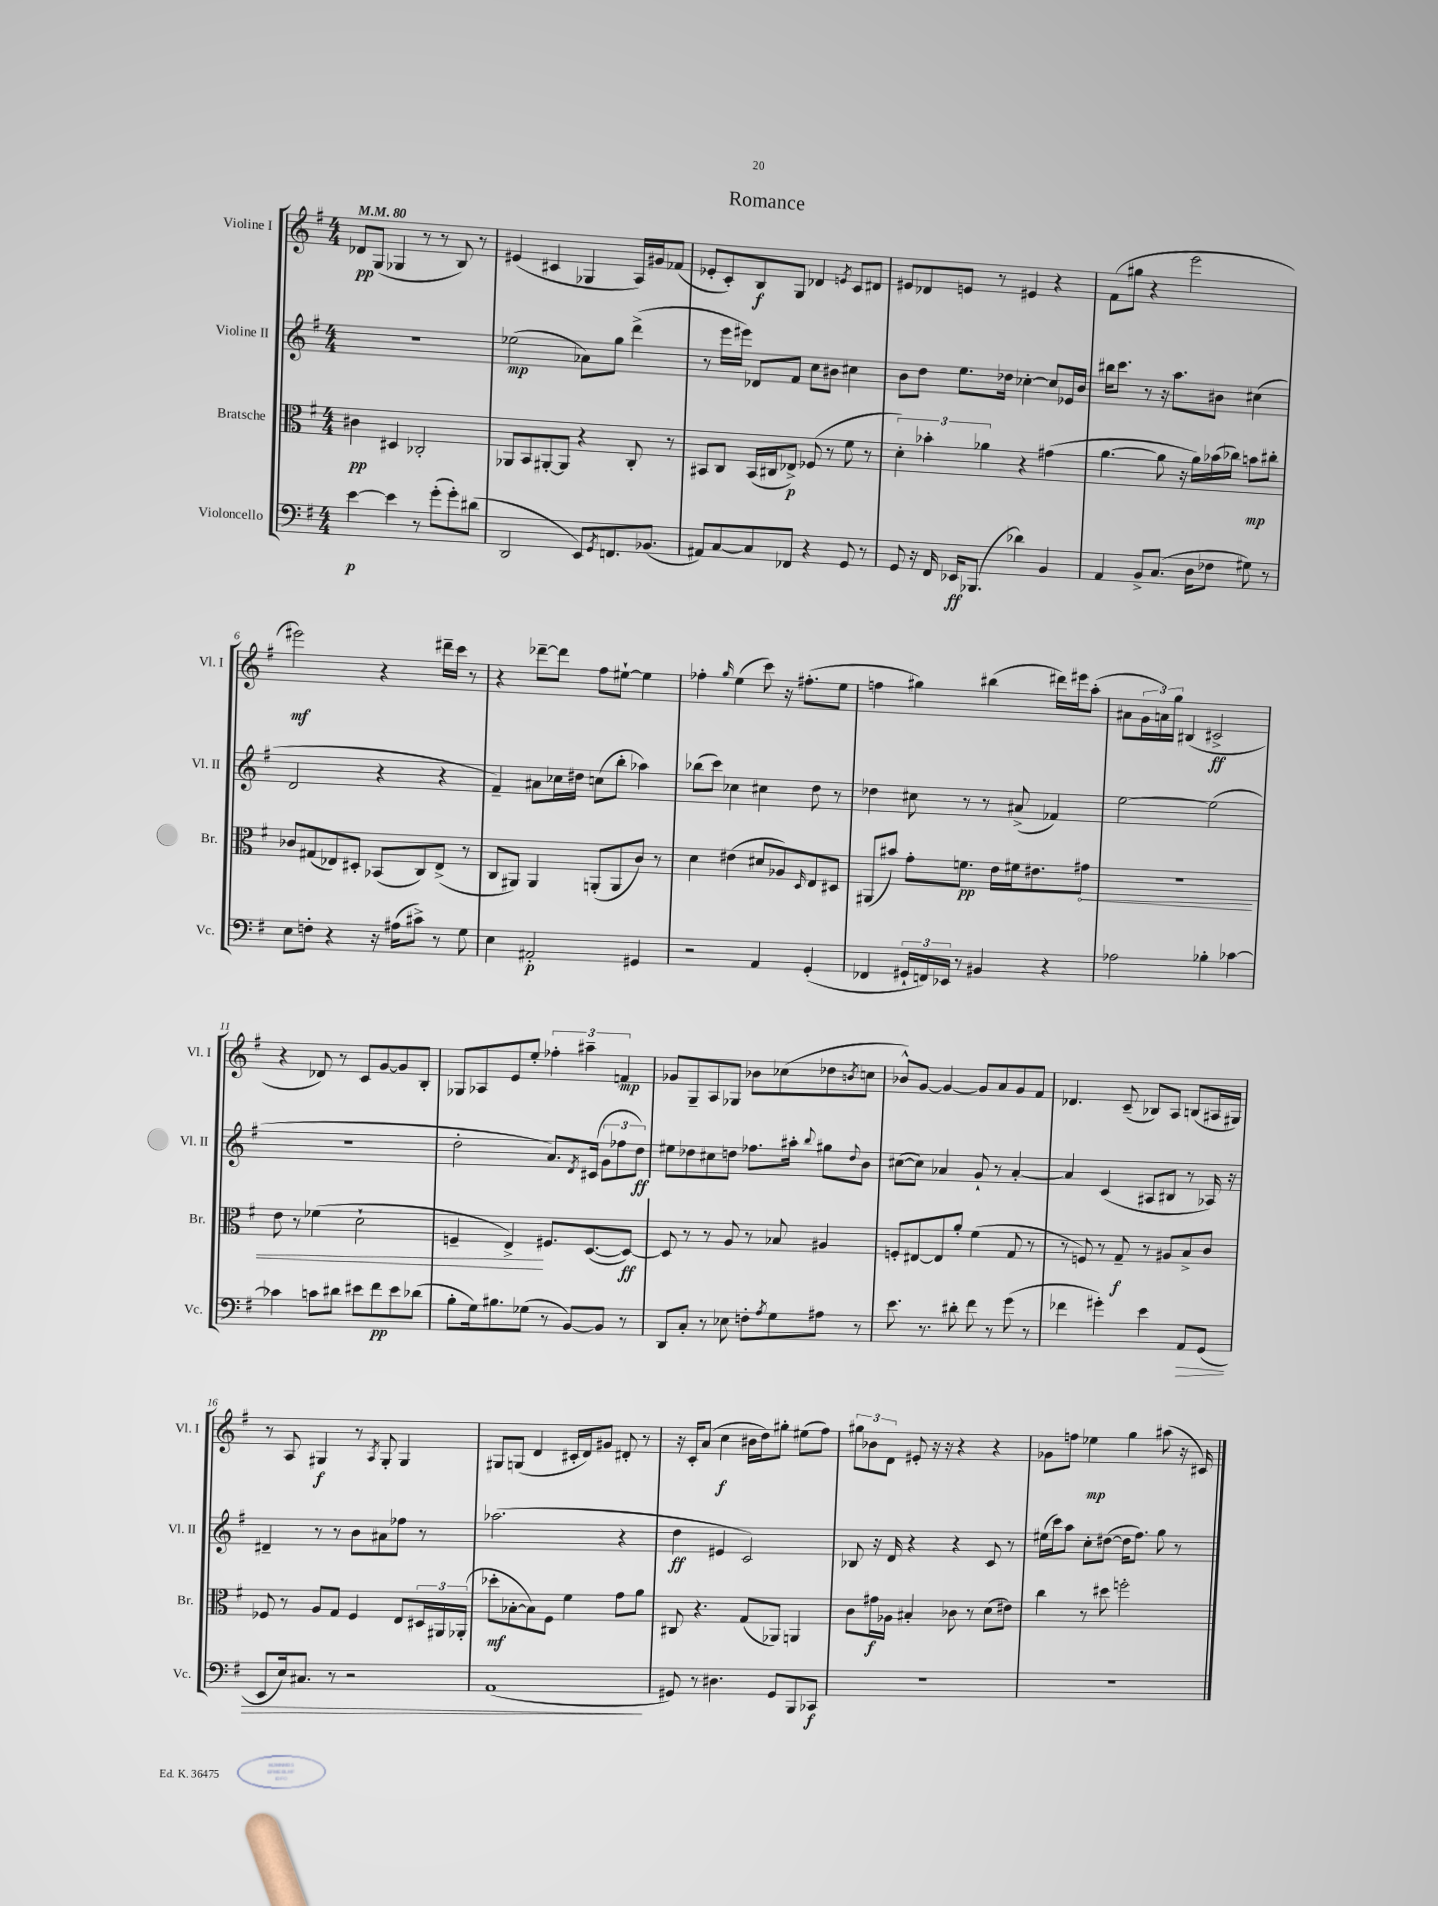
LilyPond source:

\header { title = "Romance" }
<<
\new StaffGroup <<
\new Staff = "s0" \with { instrumentName = "Violine I" shortInstrumentName = "Vl. I" } {
    \clef treble \key g \major \numericTimeSignature \time 4/4 \tempo 4 = 80
    des'8\pp g8( ges4 r8 r8 b8) r8 |
    eis'4( cis'4 ges4 a16) gis'16 fes'8( |
    ees'8-. c'8-.) b8\f g8 des'4 \acciaccatura { e'8 } c'8 dis'8 |
    eis'8 des'8 e'8 r8 eis'4 r4 |
    fis'8( gis''8 r4 e'''2 |
    eis'''2\mf) r4 dis'''16-- c'''16 r8 |
    r4 des'''8~-- des'''8 fis''8 eis''8~-! eis''4 |
    fes''4-. \grace { g''16 } e''4( c'''8) r16 fis''8.-.( e''8 |
    f''4 gis''4) bis''4( dis'''16) eis'''16 a''8-.( |
    ais'8 \tuplet 3/2 { g'16 a'16) g''16 } bis4( cis'2->\ff |
    r4 des'8) r8 c'8 g'8~ g'8 b8-. |
    ges8 aes8 e'8 e''8-. \tuplet 3/2 { fes''4-. ais''4-- f'4\mp } |
    ges'8 g8-- a8 ges8 bes'8 ces''8( des''8 \acciaccatura { b'8 } c''8 |
    bes'8-^) g'8~ g'4~ g'8 a'8 g'8 fis'8 |
    des'4. c'8--( bes8) a8 b8( ais16 gis16) |
    r8 a8 gis4\f r8 \acciaccatura { a8 } gis8-. gis4 |
    gis8 g8( d'4 cis'16-. d'16) gis'8 dis'8-. r8 |
    r16 c'16-. a'8( c''4\f bis'16 d''16) gis''8-. eis''8( fis''8) |
    \tuplet 3/2 { gis''8 bes'8 d'8 } eis'8-. r16 r16 r4 r4 |
    ges'8 f''8 ees''4\mp g''4 ais''8( r16 cis'16) \bar "|." |
}
\new Staff = "s1" \with { instrumentName = "Violine II" shortInstrumentName = "Vl. II" } {
    \clef treble \key g \major \numericTimeSignature \time 4/4
    R1 |
    ees''2\mp( aes'8) g''8 d'''4->( |
    r8 e'''16 eis'''16) des'8 fis'8 c''8 bis'8 cis''4 |
    b'8 d''8 e''8. des''16 ces''4~-. ces''8 ees'16 b'16 |
    bis''16 c'''8. r8 r16 a''8. bis'8 cis''4( |
    d'2 r4 r4 |
    fis'4--) ais'8 ces''16 dis''16 c''8( b''8-. aes''4) |
    bes''8( c'''8) ces''4 cis''4 d''8 r8 |
    des''4 cis''8 r8 r8 ais'8->( fes'4) |
    e''2~ e''2( |
    R1 |
    d''2-. a'8.) \acciaccatura { d'8 } cis'16( \tuplet 3/2 { g'8 fes''8 d''8\ff) } |
    eis''8 des''8 cis''8 d''8 fes''8. ais''16-. \appoggiatura { b''8 } gis''8 \appoggiatura { d''8 } b'8 |
    cis''8~( cis''8) aes'4 g'8-! r8 aes'4~-. |
    aes'4 c'4( ais8 bis8 r8 aes16) r16 |
    dis'4-- r8 r8 b'8 ais'8 fes''8 r8 |
    aes''2.( r4 |
    d''4\ff eis'4 c'2) |
    bes8 r16 d'16 r4 r4 c'8 r8 |
    eis''16( c'''16) a''8 c''8-. dis''8~( dis''16 fis''8.) g''8 r8 \bar "|." |
}
\new Staff = "s2" \with { instrumentName = "Bratsche" shortInstrumentName = "Br." } {
    \clef alto \key g \major \numericTimeSignature \time 4/4
    cis'4\pp dis4 ces2-. |
    aes,8 b,8 ais,8~-. ais,8 r4 c8-. r8 |
    bis,8 c8 bis,16( cis16 ees8->\p) fes8( r8 fis'8 r8 |
    \tuplet 3/2 { d'4-.) bes'4-. aes'4 } r4 gis'4( |
    a'4.~ a'8 r16 a'16) bes'16( ces''16) b'8\mp cis''8-. |
    ces'8 gis8( ees8) dis8-. bes,8( c8) ees8->( r8 |
    c8 ais,8) ais,4 a,8-.( a,8 c'8) r8 |
    d'4 eis'4( dis'8 aes8) \grace { d16 } e8 dis8 |
    ais,8( bis'8) g'8-. f'8.\pp e'16 fis'16 eis'8. \once \override Hairpin.circled-tip = ##t gis'8\< |
    R1 |
    e'8 r8 fes'4( d'2-! |
    f4-- e4->\!) fis8. d8.~( d8~\ff) |
    d8 r8 r8 a8 r8 bes8 ais4 |
    f8-. eis8~ eis8 a'8-. fis'4( g8 r8 |
    r8 f8) r8 g8--\f r8 ais8 b8-> c'8 |
    fes8 r8 a8 g8 fes4 e8 \tuplet 3/2 { dis16 ais,16 aes,16-.( } |
    des''8-.\mf bes8~-. bes8) fis8 fis'4 g'8 a'8 |
    cis8 r4. g8( aes,8) a,4 |
    c'8 gis'16\f aes16 bis4-. ces'8 r8 d'8( eis'8) |
    c''4 r8 dis''8 f''2-. \bar "|." |
}
\new Staff = "s3" \with { instrumentName = "Violoncello" shortInstrumentName = "Vc." } {
    \clef bass \key g \major \numericTimeSignature \time 4/4
    e'4~\p e'4 r8 g'8-.( g'8-.) dis'8( |
    d,2 e,8) \acciaccatura { g,8 } f,8. bes,8.( |
    ais,8) c8~ c8 fes,8 r4 g,8 r8 |
    g,8 r16 fis,16 ees,16\ff bes,,8.( des'4) b,4 |
    a,4 b,8-> c8.( d16 fes8 gis8) r8 |
    e8 f8-. r4 r16 ais16( cis'8->) r8 g8 |
    e4 ais,2-.\p gis,4 |
    r2 a,4 g,4-.( |
    fes,4 \tuplet 3/2 { gis,16-! f,16) ees,16 } r8 bis,4 r4 |
    aes2 bes4-. ces'4~ |
    ces'4 c'8 dis'8 eis'8 fis'8\pp eis'8 des'8( |
    b8-. g16) bis8. ges8( r8 b,8~) b,8 r8 |
    d,8 c8-. r8 ees8 f8-. \acciaccatura { a8 } g8 ais8 r8 |
    e'8. r8. dis'8-. fis'8 r8 g'8( r8 |
    fes'4 gis'4-.) e'4 a,8\> g,8( |
    e,8 e16) cis8. r8 r2 |
    a,1\!( |
    gis,8) r8 dis4. gis,8 b,,8 ces,8\f |
    R1 |
    R1 \bar "|." |
}
>>
>>
